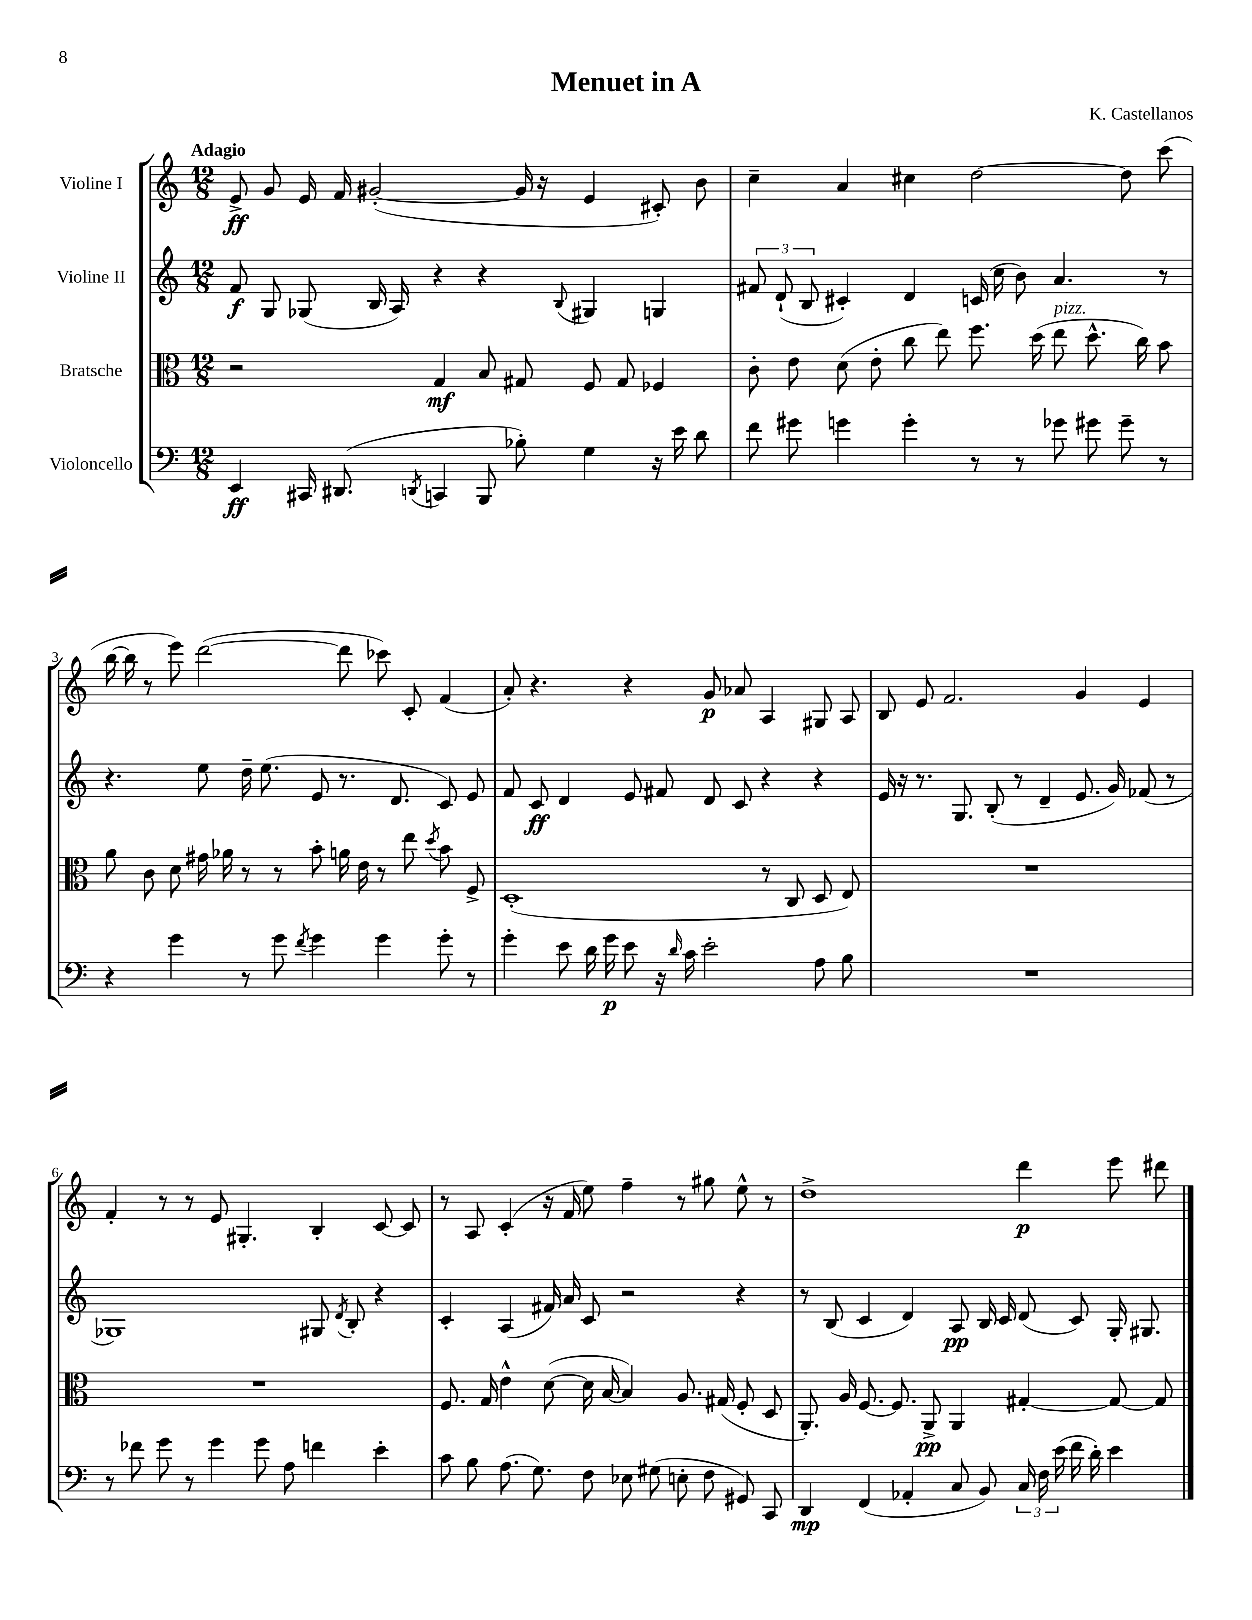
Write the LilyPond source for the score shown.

\header { title = "Menuet in A" composer = "K. Castellanos" }
<<
\new StaffGroup <<
\new Staff = "s0" \with { instrumentName = "Violine I" } {
    \clef treble \key c \major \numericTimeSignature \time 12/8 \tempo "Adagio"
    \autoBeamOff e'8->\ff g'8 e'16 f'16 gis'2~-.( gis'16 r16 e'4 cis'8-.) b'8 |
    c''4-- a'4 cis''4 d''2~ d''8 c'''8( |
    b''16~ b''16 r8 e'''8) d'''2~( d'''8 ces'''8) c'8-. f'4( |
    a'8-.) r4. r4 g'8\p aes'8 a4 gis8 a8 |
    b8 e'8 f'2. g'4 e'4 |
    f'4-. r8 r8 e'8 gis4.-. b4-. c'8~ c'8 |
    r8 a8 c'4-.( r16 f'16 e''8) f''4-- r8 gis''8 e''8-^ r8 |
    d''1-> d'''4\p e'''8 dis'''8 \bar "|." |
}
\new Staff = "s1" \with { instrumentName = "Violine II" } {
    \clef treble \key c \major \numericTimeSignature \time 12/8
    \autoBeamOff f'8\f g8 ges8( b16 a16) r4 r4 \appoggiatura { b8 } gis4 g4 |
    \tuplet 3/2 { fis'8 d'8-!( b8 } cis'4-.) d'4 c'16( c''16 b'8) a'4. r8 |
    r4. e''8 d''16-- e''8.( e'8 r8. d'8. c'8) e'8 |
    f'8 c'8\ff d'4 e'8 fis'8 d'8 c'8 r4 r4 |
    e'16 r16 r8. g8. b8-.( r8 d'4-- e'8. g'16) fes'8( r8 |
    ges1) gis8 \acciaccatura { d'8 } b8-. r4 |
    c'4-. a4( fis'16) a'16 c'8 r2 r4 |
    r8 b8( c'4 d'4) a8\pp b16 c'16 d'8( c'8) g16-. gis8. \bar "|." |
}
\new Staff = "s2" \with { instrumentName = "Bratsche" } {
    \clef alto \key c \major \numericTimeSignature \time 12/8
    \autoBeamOff r2 g4\mf b8 gis8 f8 gis8 fes4 |
    c'8-. e'8 d'8( e'8-. c''8 e''8) f''8. d''16( e''8^\markup { \italic "pizz." } d''8.-^ c''16) b'8 |
    a'8 c'8 d'8 gis'16 aes'16 r8 r8 b'8-. a'16 e'16 r8 e''8 \acciaccatura { d''8 } b'8 f8-> |
    d1-.( r8 c8 d8 e8) |
    R1. |
    R1. |
    f8. g16 e'4-^ d'8~( d'16 b16~ b4) a8. gis16( f8-. d8 |
    a,8.-.) a16 f8.~ f8. a,8->\pp a,4 gis4~-. gis8~ gis8 \bar "|." |
}
\new Staff = "s3" \with { instrumentName = "Violoncello" } {
    \clef bass \key c \major \numericTimeSignature \time 12/8
    \autoBeamOff e,4\ff cis,16 dis,8.( \acciaccatura { d,8 } c,4 b,,8 bes8-.) g4 r16 e'16 d'8 |
    f'8 gis'8 g'4 g'4-. r8 r8 ges'8 gis'8 gis'8-- r8 |
    r4 g'4 r8 g'8 \acciaccatura { f'8 } g'4 g'4 g'8-. r8 |
    g'4-. e'8 d'16 g'16\p e'8 r16 \grace { d'16 } c'16 e'2-. a8 b8 |
    R1. |
    r8 fes'8 g'8 r8 g'4 g'8 a8 f'4 e'4-. |
    c'8 b8 a8.( g8.) f8 ees8 gis8( e8-. f8 gis,8) c,8 |
    d,4\mp f,4( aes,4-. c8 b,8) \tuplet 3/2 { c16 f16 e'16( } f'16 d'16-.) e'4 \bar "|." |
}
>>
>>
